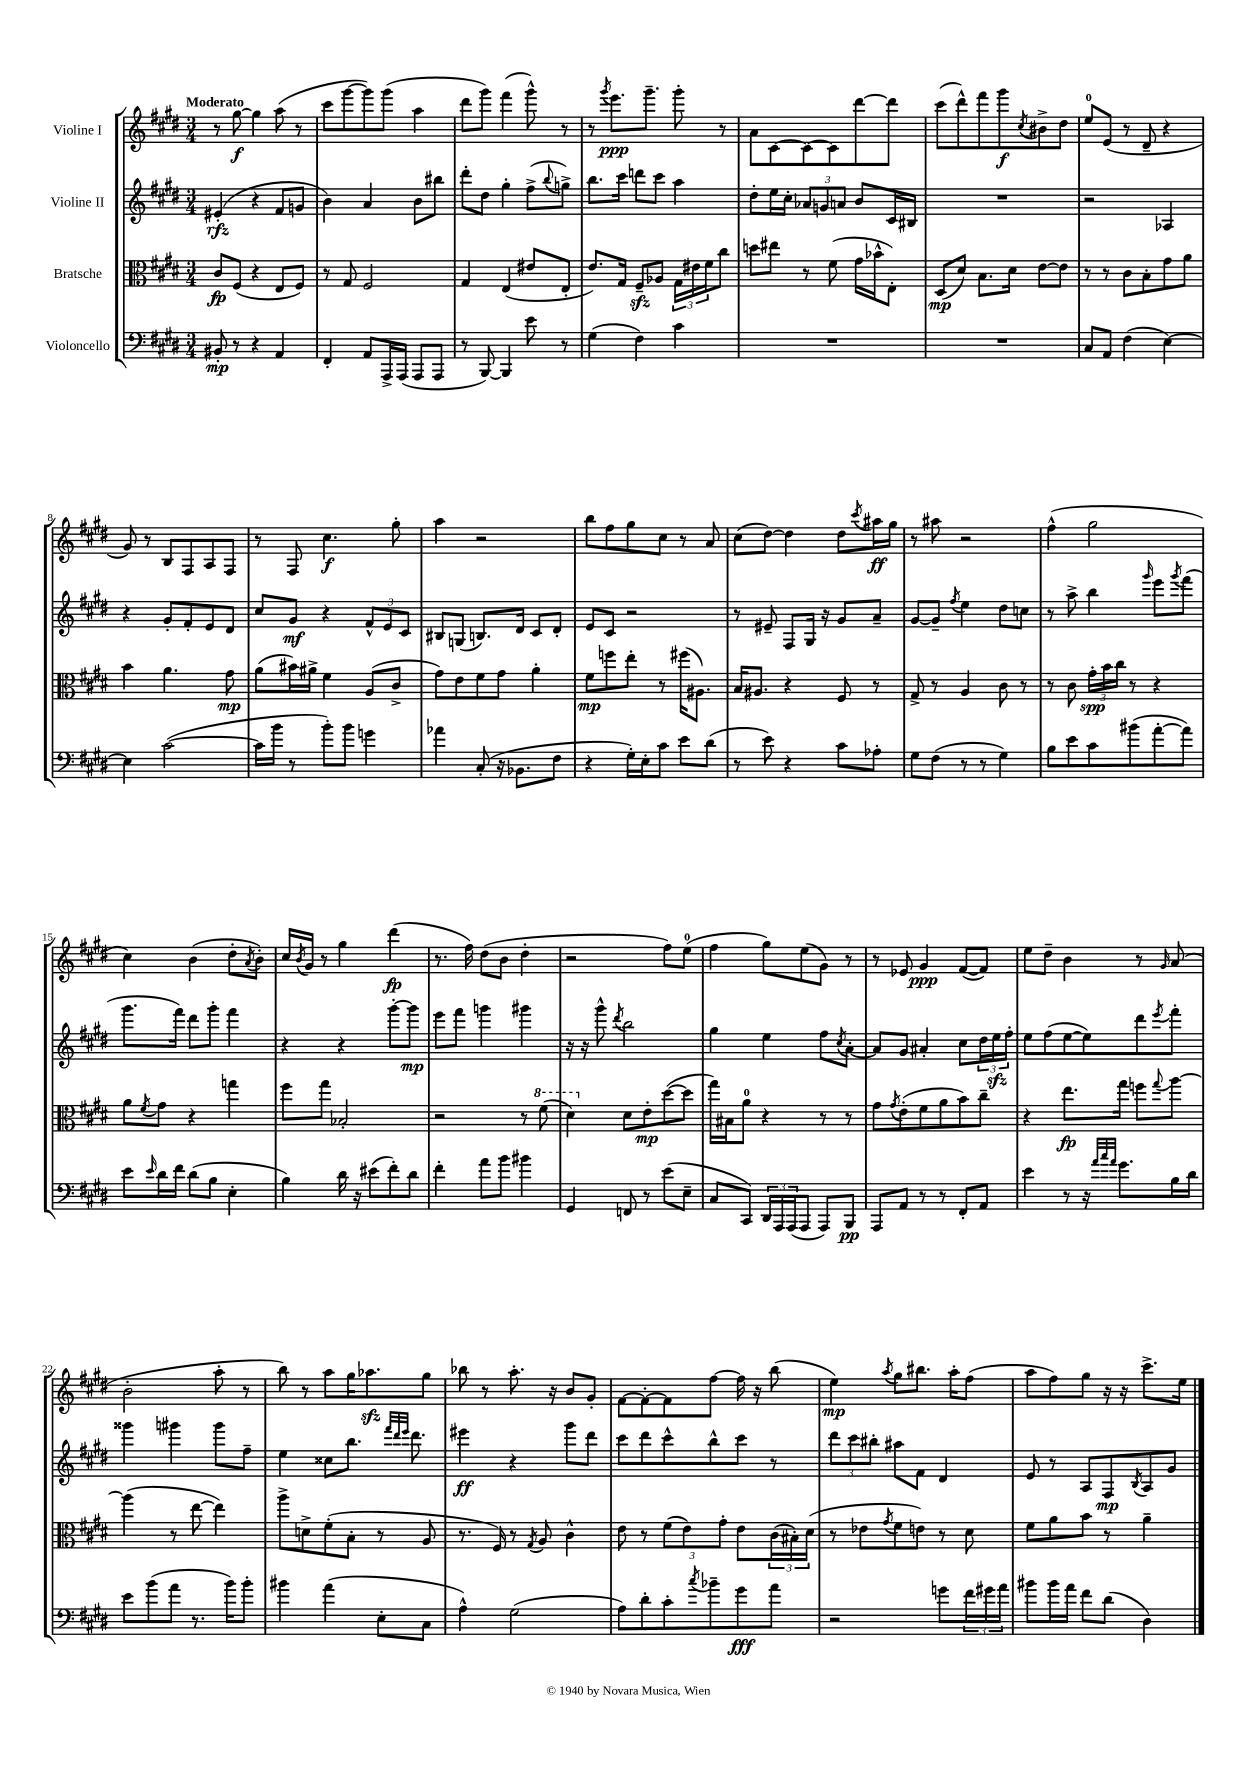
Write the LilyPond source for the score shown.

<<
\new StaffGroup <<
\new Staff = "s0" \with { instrumentName = "Violine I" } {
    \clef treble \key e \major \numericTimeSignature \time 3/4 \tempo "Moderato"
    r8 gis''8~\f gis''4 a''8( r8 |
    cis'''8 gis'''8~ gis'''8) gis'''8( a''4 |
    dis'''8 gis'''8) fis'''4( gis'''8-^) r8 |
    r8 \acciaccatura { gis'''8 } e'''8.\ppp gis'''8.-- gis'''8-. r8 |
    a'8 cis'8~ cis'8~ cis'8 dis'''8~ dis'''8 |
    cis'''8( dis'''8-^) fis'''8 gis'''8\f \acciaccatura { cis''8 } bis'8-> dis''8 |
    e''8-0 e'8( r8 dis'8-- r4 |
    gis'8) r8 b8 fis8 a8 fis8 |
    r8 fis8 cis''4.\f gis''8-. |
    a''4 r2 |
    b''8 fis''8 gis''8 cis''8 r8 a'8 |
    cis''8( dis''8~) dis''4 dis''8 \acciaccatura { cis'''8 } ais''16\ff gis''16 |
    r8 ais''8 r2 |
    fis''4-^( gis''2 |
    cis''4) b'4( dis''8-. \acciaccatura { a'8 } b'8-.) |
    cis''16 \acciaccatura { b'8 } gis'16 r8 gis''4 dis'''4\fp( |
    r8. fis''16) dis''8( b'8 dis''4-. |
    r2 fis''8) e''8-0( |
    fis''4 gis''8) e''8( gis'8) r8 |
    r8 ees'8 gis'4\ppp fis'8~( fis'8) |
    e''8 dis''8-- b'4 r8 \grace { gis'16 } a'8( |
    b'2-. a''8-. r8 |
    b''8) r8 a''8 gis''16 aes''8.\sfz gis''8 |
    bes''8 r8 a''8.-. r16 b'8 gis'8-. |
    fis'8~ fis'8~-. fis'8 fis''8~ fis''16 r16 b''8( |
    e''4\mp) \acciaccatura { a''8 } gis''8 bis''8. a''16-. fis''8( |
    a''8 fis''8) gis''8 r16 r16 cis'''8.-> e''16 \bar "|." |
}
\new Staff = "s1" \with { instrumentName = "Violine II" } {
    \clef treble \key e \major \numericTimeSignature \time 3/4
    eis'4-.\rfz( r4 fis'8 g'8 |
    b'4) a'4 b'8 bis''8 |
    dis'''8-. dis''8 gis''4-. fis''8->( \appoggiatura { b''8 } g''8->) |
    b''8. cis'''16 d'''8 cis'''8 a''4 |
    dis''8-. e''16 cis''16-. \tuplet 3/2 { aes'8 g'8 a'8 } b'8 cis'16 bis16 |
    R2. |
    r2 aes4 |
    r4 gis'8-. fis'8-. e'8 dis'8 |
    cis''8 gis'8\mf r4 \tuplet 3/2 { fis'8-^ e'8 cis'8 } |
    bis8 g8( b8.) dis'16 cis'8 dis'8-. |
    e'8 cis'8 r2 |
    r8 eis'8-- fis8 gis16 r16 gis'8 a'8-- |
    gis'8~ gis'8-- \acciaccatura { fis''8 } e''4 dis''8 c''8 |
    r8 a''8-> b''4 \grace { gis'''16 } e'''8 \acciaccatura { gis'''8 } fis'''8( |
    gis'''8. fis'''16) dis'''8 gis'''8-. fis'''4 |
    r4 r4 gis'''8~-. gis'''8\mp |
    e'''8 fis'''8 g'''4 gis'''4 |
    r16 r16 gis'''8-^ \acciaccatura { dis'''8 } b''2 |
    gis''4 e''4 fis''8 \acciaccatura { cis''8 } a'8~-. |
    a'8 gis'8 ais'4-. cis''8 \tuplet 3/2 { dis''16 e''16\sfz fis''16-. } |
    e''8 fis''8( e''8~ e''8) dis'''8 \acciaccatura { e'''8 } fis'''8-. |
    gisis'''4 gis'''4 gis'''8 fis''8-- |
    e''4 cisis''8 b''8. \grace { fis'''32 dis'''32 e'''32 } dis'''8. |
    eis'''4\ff r4 gis'''8 dis'''8 |
    cis'''8 dis'''8 cis'''8-^ b''8-^ cis'''8 r8 |
    \tuplet 3/2 { dis'''8 cis'''8 bis''8-. } ais''8 fis'8 dis'4 |
    e'8 r8 a8 fis8\mp \acciaccatura { b8 } a8 gis'8 \bar "|." |
}
\new Staff = "s2" \with { instrumentName = "Bratsche" } {
    \clef alto \key e \major \numericTimeSignature \time 3/4
    cis'8\fp fis8( r4 e8 fis8) |
    r8 gis8 fis2 |
    gis4 e4( eis'8 e8-. |
    e'8.) gis16 fis8--\sfz aes8 \tuplet 3/2 { gis16 eis'16 fis'16 } cis''8 |
    d''8 eis''8 r8 fis'8( gis'16 bes'16-^ e8-.) |
    dis8\mp( dis'8) b8. dis'16 e'8~ e'8 |
    r8 r8 cis'8 b8-. gis'8 a'8 |
    b'4 a'4. gis'8\mp |
    a'8( bis'16) ais'16-> fis'4 a8( cis'8-> |
    gis'8) e'8 fis'8 gis'8 a'4-. |
    fis'8\mp f''8 e''8-. r8 fis''16( ais8.) |
    b16 ais8. r4 fis8 r8 |
    gis8-> r8 a4 cis'8 r8 |
    r8 cis'8 \tuplet 3/2 { gis'16-.\spp b'16 cis''16 } r8 r4 |
    a'8 \acciaccatura { fis'8 } gis'8 r4 g''4 |
    fis''8 gis''8 bes2-. |
    r2 r8 \ottava #1 fis''8( |
    dis''4) \ottava #0 dis'8 e'8-.\mp dis''8~( dis''8 |
    gis''16) bis16 a'8-0 r4 r8 r8 |
    gis'8 \acciaccatura { gis'8 } e'8-.( fis'8 a'8 b'8) cis''8-- |
    r4 e''8.\fp gis''16 f''8 \appoggiatura { gis''8 } a''8~ |
    a''4( r8 e''8~ e''4) |
    a''8-> d'8-> fis'8-.( b8-. r8 a8 |
    r8. fis16) r8 \acciaccatura { gis8 } a8 cis'4-^ |
    e'8 r8 \tuplet 3/2 { fis'8( e'8) gis'8-. } e'8 \tuplet 3/2 { cis'16( bis16-.) dis'16( } |
    r8 ees'8 \acciaccatura { gis'8 } fis'8 e'8) r8 dis'8 |
    fis'8 a'8 b'8 r8 a'4-- \bar "|." |
}
\new Staff = "s3" \with { instrumentName = "Violoncello" } {
    \clef bass \key e \major \numericTimeSignature \time 3/4
    bis,8-.\mp r8 r4 a,4 |
    fis,4-. a,8 a,,16-> a,,16( a,,8 a,,8 |
    r8 b,,8~) b,,4 e'8 r8 |
    gis4( fis4) cis'4 |
    R2. |
    R2. |
    cis8 a,8 fis4( e4~) |
    e4 cis'2~( |
    cis'16 b'16 r8 b'8-.) b'8 g'4 |
    aes'4 cis8-.( r16 bes,8. fis8 |
    r4 gis16-.) e16-. cis'8 e'8 dis'8( |
    r8 e'8) r4 cis'8 aes8-. |
    gis8 fis8( r8 r8 gis4) |
    b8 e'8 cis'8 bis'8( a'8~-. a'8) |
    e'8 \grace { e'16 } dis'16 fis'16 dis'8( b8 e4-. |
    b4) dis'16 r16 eis'8( fis'8-.) dis'8 |
    fis'4-. a'8 b'8 bis'4 |
    gis,4 f,8 r8 e'8( e8-- |
    cis8 cis,8) \tuplet 3/2 { dis,16 a,,16 a,,16( } a,,8 a,,8) b,,8\pp |
    a,,8 a,8 r8 r8 fis,8-. a,8 |
    e'4 r8 r16 \grace { a'32 cis''32 a'32 } gis'8. b16 dis'16 |
    e'8 b'8( a'8 r8. b'16) b'8-. |
    bis'4 a'4( e8-. cis8 |
    a4-^) gis2( |
    a8) dis'8-. cis'8-. \acciaccatura { cis''8 } bes'8-- gis'8\fff a'8 |
    r2 g'8 \tuplet 3/2 { fis'16 gis'16 a'16 } |
    bis'8 bis'16 a'16 fis'8 dis'8( dis4) \bar "|." |
}
>>
>>
